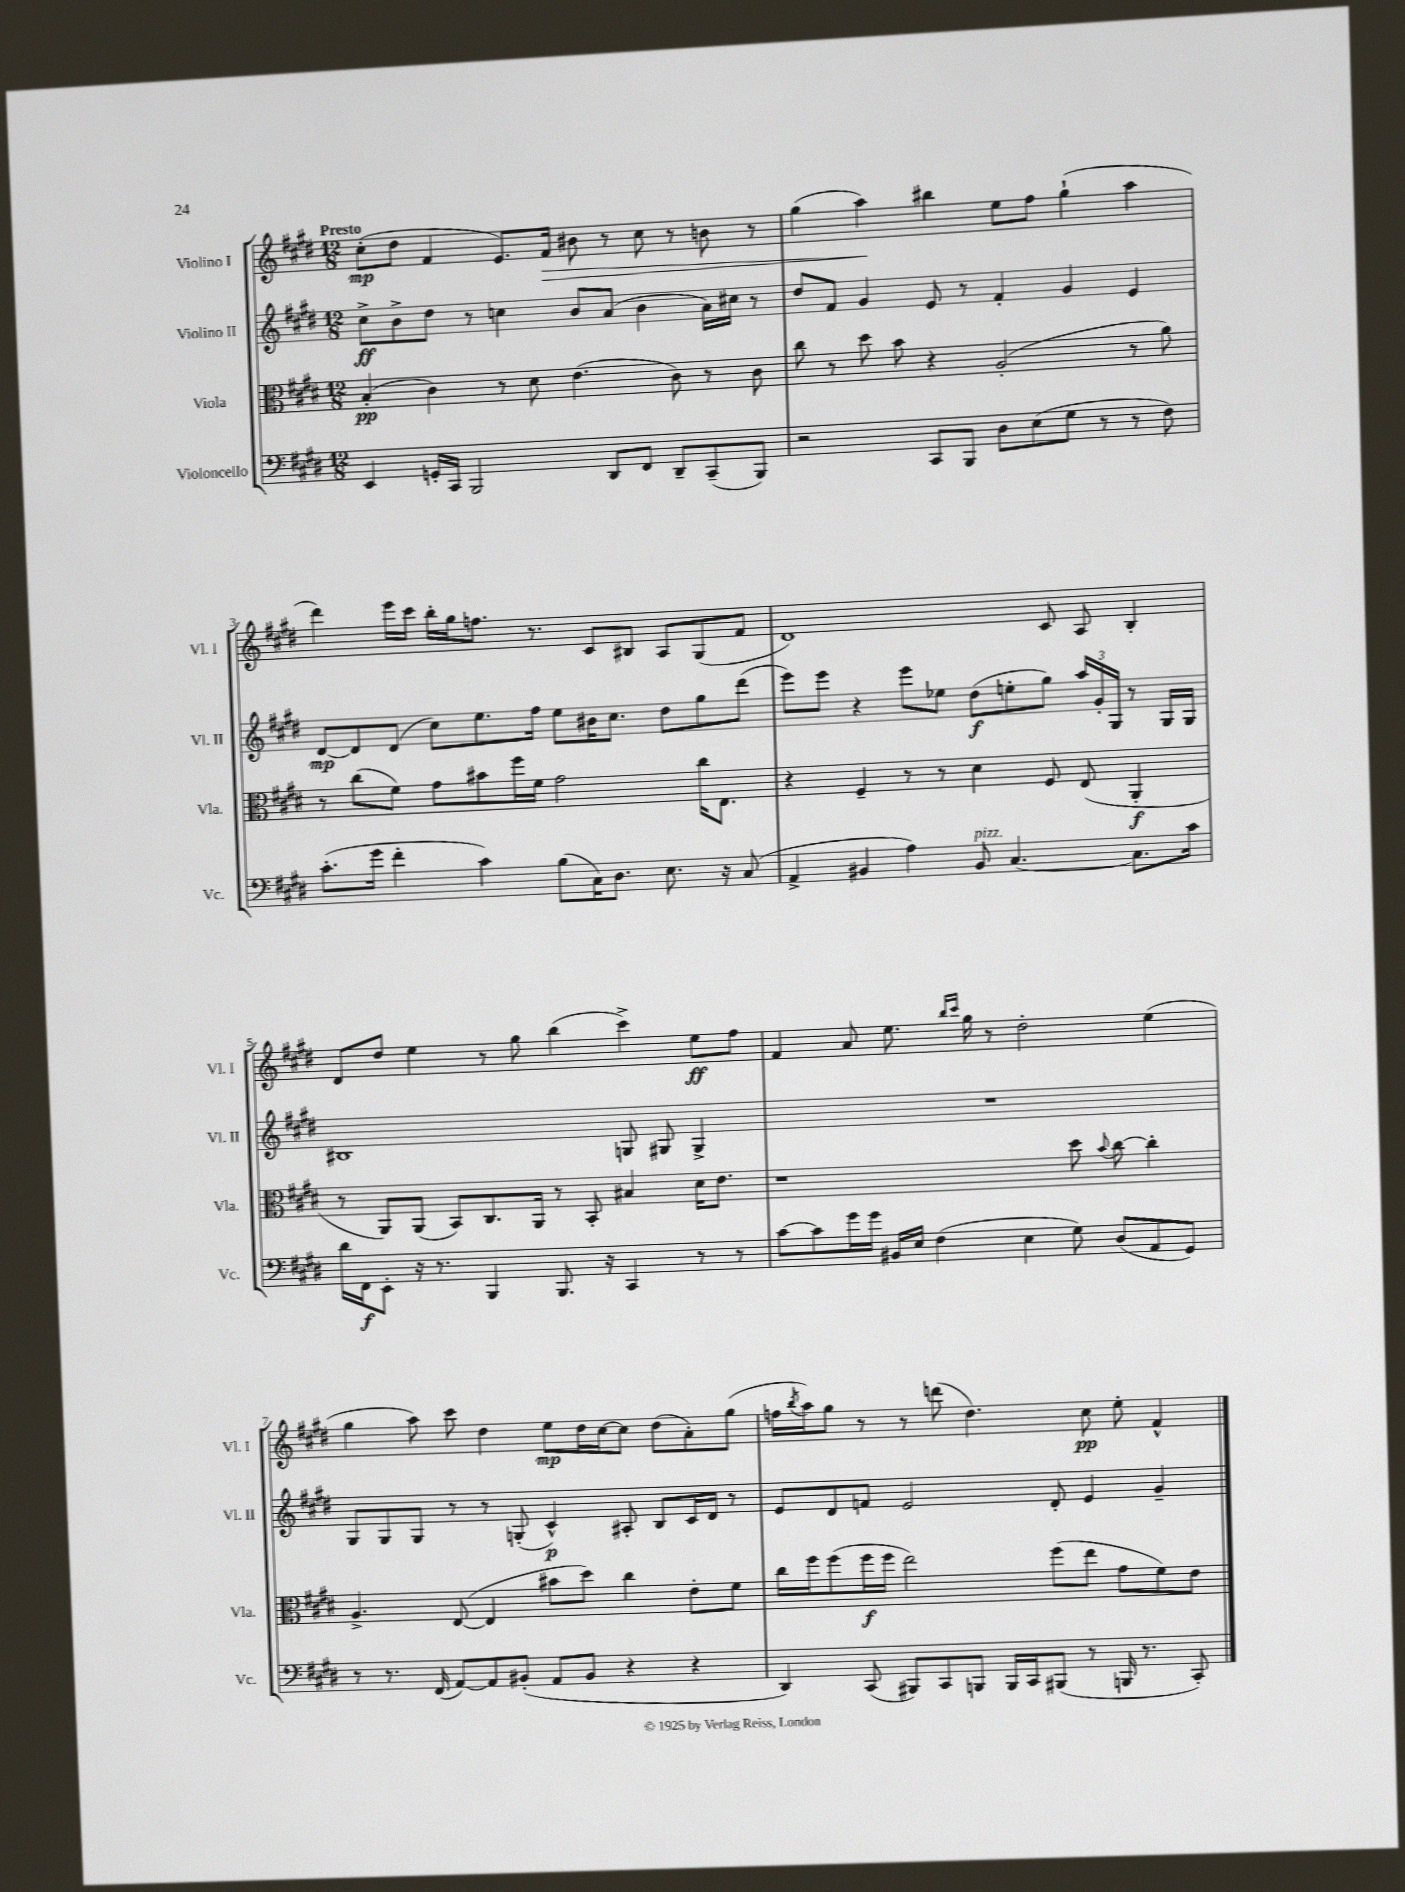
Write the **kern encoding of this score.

**kern	**kern	**kern	**kern
*staff4	*staff3	*staff2	*staff1
*clefF4	*clefC3	*clefG2	*clefG2
*k[f#c#g#d#]	*k[f#c#g#d#]	*k[f#c#g#d#]	*k[f#c#g#d#]
*M12/8	*M12/8	*M12/8	*M12/8
4EE/	(4B'/	8cc#^\L	(8cc#'\L
.	.	8b^\	8dd#\J
16GG'/LL	4c#\)	8dd#\J	4f#/
16CC#/JJ	.	.	.
2BBB/	.	8r	.
.	8r	4cc\	8.e/L)
.	8d#\	.	.
.	.	.	16f#/Jk
.	(4.e\	8b/L	8b#\
8DD#/L	.	(8a/J	8r
8FF#/J	.	4b\	8cc#\
8DD#~/L	8c#\)	.	8r
(8CC#~/	8r	16a\LL)	8b\
.	.	16cc#\JJ	.
8BBB/J)	8c#\	8r	8r
=	=	=	=
2r	8cc#\	8dd#/L	(4gg#\
.	8r	8f#/J	.
.	8dd#\	4g#/	4aa\)
.	8b\	.	.
8CC#/L	4r	8e/	4bb#\
8BBB/J	.	8r	.
8D#\L	(2A'/	4f#'/	8ee\L
(8E\	.	.	8ff#\J
8G#\J	.	4g#/	(4gg#`\
8r	.	.	.
8r	8r	4e/	4aa\
8F#\)	8a\)	.	.
=	=	=	=
(8.c#'\L	8r	[8d#/L	4ddd#\)
.	(8cc#\L	8d#/]	.
16g#\Jk	.	.	.
4f#'\	8f#\J)	(8d#/J	16eee\LL
.	.	.	16ccc#\JJ
.	8g#\L	8cc#\L)	16bb'\LL
.	.	.	16gg#\J
4c#\)	8b#\	8.ee\	8.ff\J
.	16ff#\L	.	.
.	16f#\JJ	16ff#\Jk	8.r
(8B\L	2g#\	8ee\L	.
16C#\K)	.	16b#\K	8c#/L
8.D#\J	.	8.cc#\J	.
.	.	.	8B#/J
8.E\	.	8dd#\L	8A/L
.	16cc#\LK	8gg#\	(8G#/
16r	8.E\J	.	.
(8C#/	.	(8ddd#\J	8f#/J
=	=	=	=
4AA^/	4r	8eee\L)	1d#)
.	.	8eee\J	.
4BB#/	4F#~/	4r	.
4A\)	8r	8eee\L	.
.	8r	8ee-\J	.
8BB#/	4d#\	(8dd#\L	.
[4.C#/	.	8ee'\	.
.	8F#/	8gg#\J)	8c#/
.	(8E/	24aa/LL	8A/
.	.	24g#'/	.
.	.	24G#/JJ	.
8.C#\]L	4AA'/	8r	4B'/
.	.	16G#/LL	.
16c#\Jk	.	16G#/JJ	.
=	=	=	=
16d#\LL	8r	1B#	8d#/L
16FF#\J	.	.	.
8EE'\J	8AA/L)	.	8dd#/J
16r	(8AA/J	.	4ee\
8.r	.	.	.
.	8BB/L)	.	.
4BBB/	8.C#/	.	8r
.	.	.	8gg#\
.	16AA/Jk	.	.
8.BBB/	8r	.	(4bb\
.	8BB'/	.	.
16r	.	.	.
4CC#/	4B#/	8G/	4ccc#^\)
.	.	8G#/	.
8r	16d#\LK	4G#^/	8ee\L
.	8.e\J	.	.
8r	.	.	8ff#\J
=	=	=	=
[8c#\L	1r	1.r	4f#/
8c#\]	.	.	.
16g#\L	.	.	8a/
16g#\JJ	.	.	.
16BB#/LL	.	.	8.ee\
16E/JJ	.	.	.
(4F#\	.	.	.
.	.	.	16qqbb/LL
.	.	.	16qqccc#/JJ
.	.	.	16gg#\
.	.	.	8r
4E\	.	.	2dd#'\
8G#\)	8dd#\	.	.
.	8qqb/	.	.
(8D#/L	[8cc#\	.	.
8AA/	4cc#'\]	.	(4ee\
8GG#/J)	.	.	.
=	=	=	=
8r	4.A^/	8G#/L	4gg#\
8.r	.	8G#/	.
.	.	8G#/J	8aa\)
(16FF#/	.	.	.
[8AA/L)	([8E/	8r	8ccc#\
8AA/]	4E/]	8r	4dd#\
(8BB#'/J	.	(8G'/	.
8AA/L	8b#\L	4c#^^/)	8ee\L
8BB#/J	8dd#\J)	.	16dd#\L
.	.	.	[16cc#\J
4r	4cc#\	8A#'/	8cc#\]J
.	.	8B/L	(8dd#\L
4r	8e'\L	16c#/L	8a'\)
.	.	16d#/JJ	.
.	8f#\J	8r	(8gg#\J
=	=	=	=
4DD#/)	16cc#\LL	8e/L	16ff\LL
.	.	.	8qbb/
.	16ff#\J	.	16aa\J)
.	(8ff#\	8d#/	8gg#\J
(8CC#/	16ff#\L	8f/J	8r
.	16ff#\JJ	.	.
8BBB#/L)	2ee\)	2e/	8r
8CC#/	.	.	(8ddd\
8BBB/J	.	.	4.dd#\)
16BBB/LL	.	.	.
16CC#/J	.	.	.
(8BBB#/J	(8ff#\L	8d#'/	.
8r	8ee\J	4e/	8cc#\
16BBB/	8g#\L	.	8ee'\
8.r	.	.	.
.	8f#\)	4g#~/	4f#^^/
8CC#'/)	8e\J	.	.
==	==	==	==
*-	*-	*-	*-
